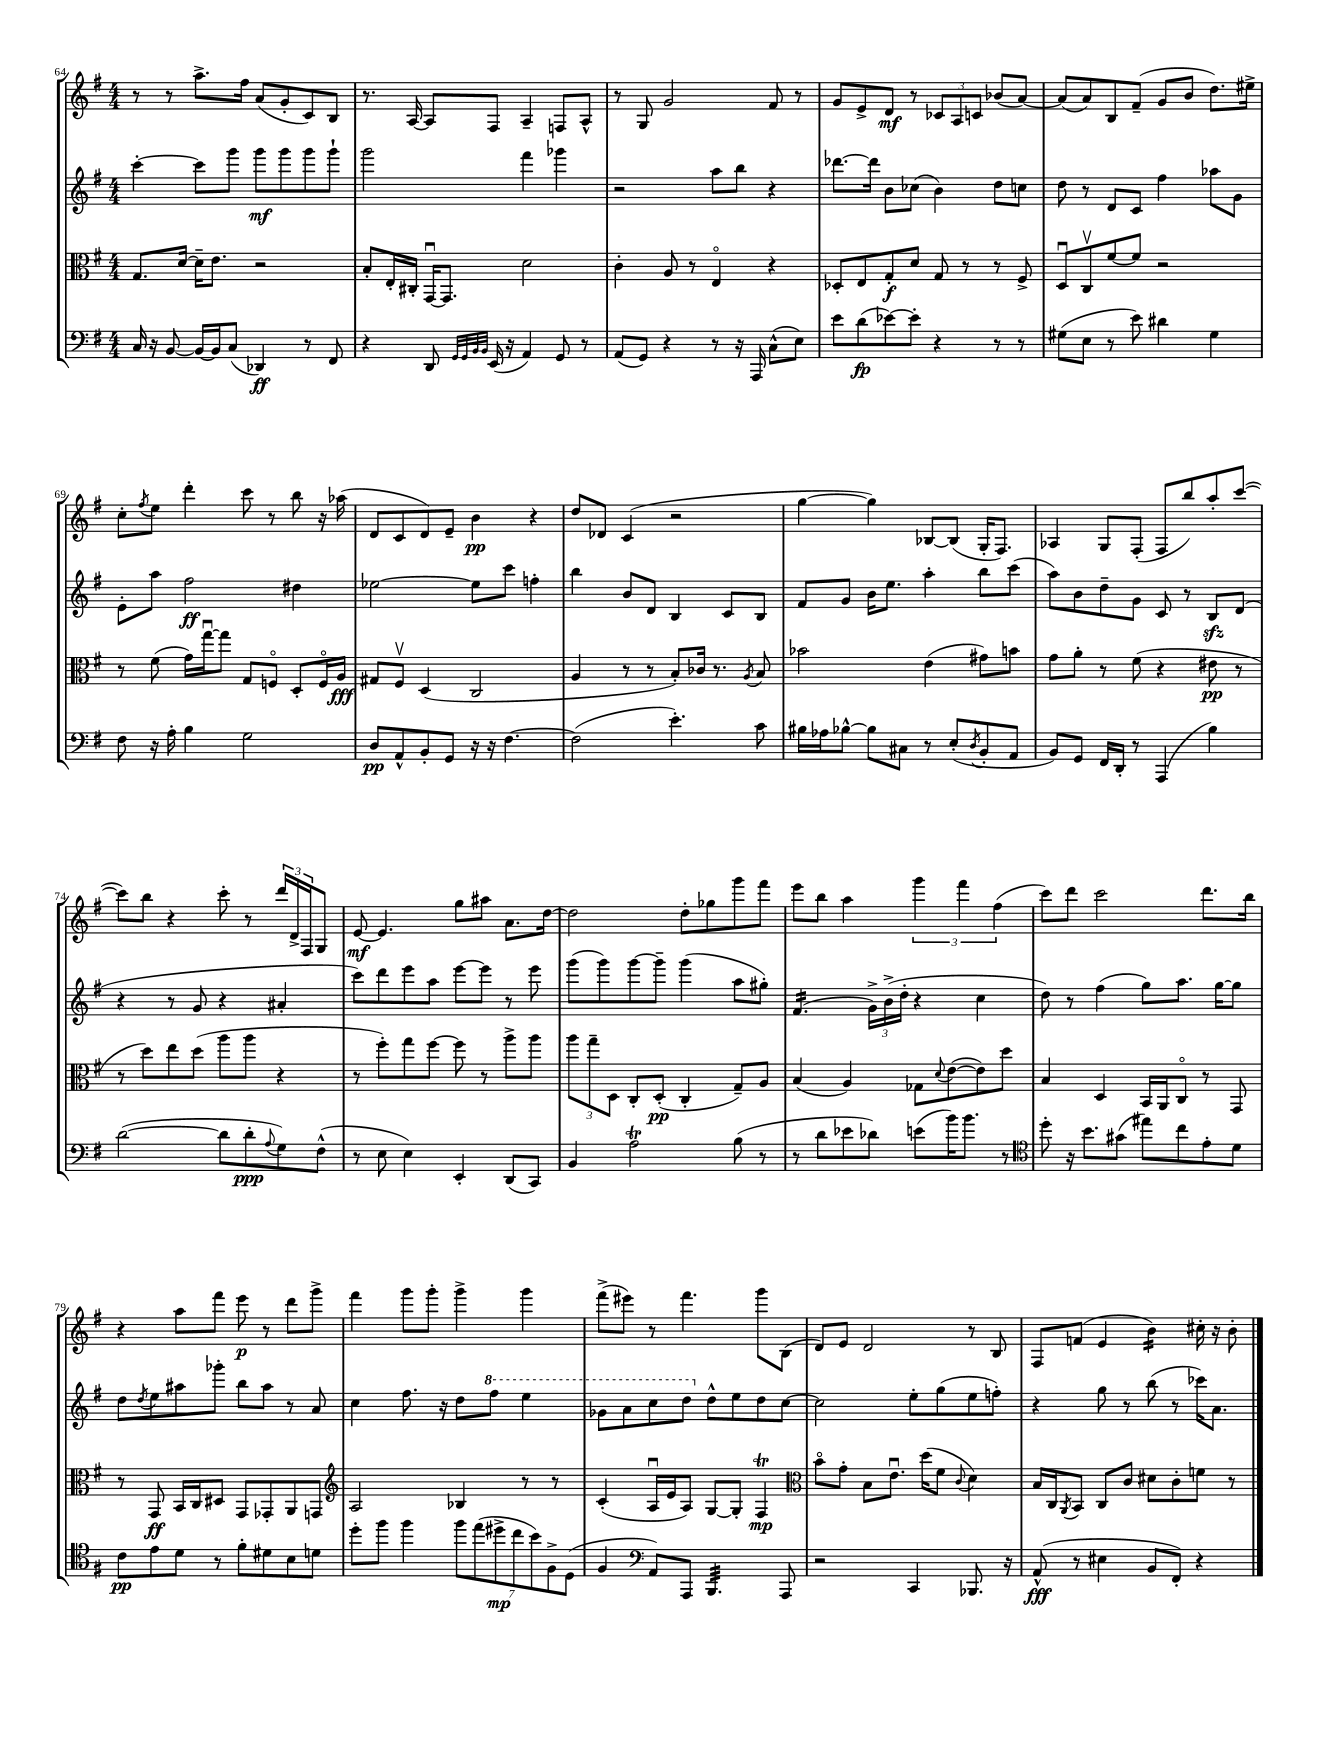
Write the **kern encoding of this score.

**kern	**kern	**kern	**kern
*staff4	*staff3	*staff2	*staff1
*clefF4	*clefC3	*clefG2	*clefG2
*k[f#]	*k[f#]	*k[f#]	*k[f#]
*M4/4	*M4/4	*M4/4	*M4/4
16C/	8.G/L	[4ccc'\	8r
16r	.	.	.
[8BB/	.	.	8r
.	[16d/Jk	.	.
16BB/_LL	16d~\]LK	8ccc\]L	8.aa^\L
16BB/]J	8.e\J	.	.
(8C/J	.	8ggg\J	.
.	.	.	16ff#\Jk
4DD-/)	2r	8ggg\L	(8a/L
.	.	8ggg\	8g'/
8r	.	8ggg\	8c/)
8FF#/	.	8ggg`\J	8B/J
=	=	=	=
4r	8B'/L	2ggg\	8.r
.	16E'/L	.	.
.	16C#'/JJ	.	[16A/
8DD/	[16GGu/LK	.	8A/]L
.	8.GG/]J	.	.
32qqGG/LLL	.	.	.
32qqGG/	.	.	.
32qqBB/	.	.	.
32qqBB/JJJ	.	.	.
(16EE/	.	.	8F#/J
16r	.	.	.
4AA/)	2d\	4fff#\	4A~/
8GG/	.	4ggg-\	8F/L
8r	.	.	8A^^/J
=	=	=	=
(8AA/L	4c'\	2r	8r
8GG/J)	.	.	8G/
4r	8A/	.	2g/
.	8r	.	.
8r	4Eo/	8aa\L	.
16r	.	8bb\J	.
16AAA/	.	.	.
(8C^^\L	4r	4r	8f#/
8E\J)	.	.	8r
=	=	=	=
8e\L	8D-'/L	[8.ddd-\L	8g/L
(8d\	8E/	.	8e^/
.	.	16ddd-\]Jk	.
[8e-\)	8G'/	8b\L	8d/J
8e-'\]J	8d/J	(8cc-\J	8r
4r	8G/	4b\)	12c-/L
.	.	.	12A/
.	8r	.	.
.	.	.	12c/J
8r	8r	8dd\L	(8b-/L
8r	8F#^/	8cc\J	[8a/J)
=	=	=	=
(8G#\L	8Du/L	8dd\	(8a/]L
8E\J	8Cv/	8r	8a/)
8r	[8f#/	8d/L	8B/
8e\)	8f#/]J	8c/J	(8f#~/J
4d#\	2r	4ff#\	8g/L
.	.	.	8b/J
4G#\	.	8aa-\L	8.dd\L)
.	.	8g\J	.
.	.	.	16ee#^\Jk
=	=	=	=
8F#\	8r	8e'\L	8cc'\L
.	.	.	8qff#/
16r	(8f#\	8aa\J	8ee\J
16A'\	.	.	.
4B\	16g\LL)	2ff#\	4ddd'\
.	[16ggu\J	.	.
.	8gg\]J	.	.
2G\	8G/L	.	8ccc\
.	8Fo/J	.	8r
.	8D'/L	4dd#\	8bb\
.	16Fo/L	.	16r
.	16A/JJ	.	(16aa-\
=	=	=	=
8D/L	8G#/L	[2ee-\	8d/L
8AA^^/	8F#v/J	.	8c/
8BB'/	(4D/	.	8d/)
8GG/J	.	.	8e~/J
16r	2C/	8ee-\]L	4b\
16r	.	.	.
[4.F#\	.	8ccc\J	.
.	.	4ff'\	4r
=	=	=	=
(2F#\]	4A/	4bb\	8dd/L
.	.	.	8d-/J
.	8r	8b/L	(4c/
.	8r	8d/J	.
4.e'\)	8B'/L)	4B/	2r
.	16c-/Jk	.	.
.	8.r	.	.
.	.	8c/L	.
.	8qA/	.	.
8c\	8B/	8B/J	.
=	=	=	=
16B#\LL	2b-\	8f#/L	[4gg\
16A-\J	.	.	.
[8B-^^\J	.	8g/J	.
8B-\]L	.	16b\LK	4gg\])
.	.	8.ee\J	.
8C#\J	.	.	.
8r	(4e\	4aa'\	[8B-/L
(8E'/L	.	.	(8B-/]J
8qD/	.	.	.
8BB'/	8g#\L)	8bb\L	16G'/LK
.	.	.	8.F#/J)
8AA/J	8b\J	(8ccc\J	.
=	=	=	=
8BB/L)	8g\L	8aa\L)	4A-/
8GG/J	8a'\J	8b\	.
16FF#/LL	8r	8dd~\	8G/L
16DD'/JJ	.	.	.
8r	(8f#\	8g\J	(8F#'/J
(4AAA/	4r	8c/	8F#/L
.	.	8r	8bb/)
4B\)	8e#\	8B/L	8aa'/
.	8r	(8d/J	([8ccc/J
=	=	=	=
([2d\	8r	4r	8ccc\]L)
.	8dd\L)	.	8bb\J
.	8ee\	8r	4r
.	(8dd\J	8g/	.
8d\]L	8aa\L	4r	8ccc'\
8d'\	8aa\J	.	8r
8qqA/	.	.	.
8G\)	4r	4a#'/	24ddd/LL
.	.	.	24d^/
.	.	.	24F#/J
(8F#^^\J	.	.	8G/J
=	=	=	=
8r	8r	8ccc\L)	[8e/
8E\	8ff#'\L)	8ddd\	4.e/]
4E\)	8gg\	8eee\	.
.	[8ff#\J	8aa\J	.
4EE'/	8ff#\]	[8eee\L	8gg\L
.	8r	8eee\]J	8aa#\J
(8DD/L	8aa^\L	8r	8.a\L
8CC/J)	8aa\J	8eee\	.
.	.	.	[16dd\Jk
=	=	=	=
4BB/	12aa\L	(8ggg\L	2dd\]
.	12gg~\	.	.
.	.	8ggg\)	.
.	12D\J	.	.
2A\	8C'/L	[8ggg\	.
.	(8D'/J	8ggg~\]J	.
.	4C'/	(4ggg\	8dd'\L
.	.	.	8gg-\
(8B\	8G~/L)	8aa\L	8ggg\
8r	8A/J	8gg#'\J)	8fff#\J
=	=	=	=
8r	(4B/	(4.f#/	8eee\L
8d\L	.	.	8bb\J
8e-\	4A/)	.	4aa\
8d-\J)	.	24g^\LL)	.
.	.	(24b^\	.
.	.	24dd'\JJ	.
(8e\L	8G-\L	4r	6ggg\
.	8qqd/	.	.
16b\K)	([8e\	.	.
.	.	.	6fff#\
8.b\J	.	.	.
.	8e\])	4cc\	.
.	.	.	(6ff#\
8r	8dd\J	.	.
=	=	=	=
*clefC4	*	*	*
8dd'\	4B/	8dd\)	8ccc\L)
16r	.	8r	8ddd\J
8.b\L	.	.	.
.	4D/	(4ff#\	2ccc\
(8g#\J	.	.	.
8ee#\L)	16BB/LL	8gg\L)	.
.	16AA/J	.	.
8cc\	8Co/J	8.aa\J	.
8e'\	8r	.	8.ddd\L
.	.	[16gg\LK	.
8d\J	8GG/	8gg\]J	.
.	.	.	16bb\Jk
=	=	=	=
8c\L	8r	8dd\L	4r
.	.	8qdd/	.
8e\	8GG/	8ee\	.
8d\J	16BB/LL	8aa#\	8aa\L
.	16C/J	.	.
8r	8D#/J	8ggg-'\J	8fff#\J
8f#'\L	8GG/L	8bb\L	8eee\
8d#\	8GG-'/	8aa#\J	8r
8B\	8AA/	8r	8ddd\L
8d\J	8GG/J	8a/	8ggg^\J
=	=	=	=
*	*clefG2	*	*
8dd'\L	2A/	4cc\	4fff#\
8ff#\J	.	.	.
4ff#\	.	8.ff#\	8ggg\L
.	.	.	8ggg'\J
.	.	16r	.
14ff#\L	4B-/	8dd\L	4ggg^\
(14ee\	.	.	.
.	.	8fff#\J	.
14dd#^\	.	.	.
14cc\	.	.	.
.	8r	4eee\	4ggg\
14b\)	.	.	.
14F#^\	.	.	.
.	8r	.	.
(14D\J	.	.	.
=	=	=	=
4F#/	(4c'/	8gg-\L	(8fff#^\L
.	.	8aa\	8eee#\J)
*clefF4	*	*	*
8AA/L)	16Au/LL	8ccc\	8r
.	16e/J	.	.
8AAA/J	8A/J)	8ddd\J	4.fff#\
4.BBB/	[8G/L	8dd^^\L	.
.	8G'/]J	8ee\	.
.	4F#/	8dd\	8ggg\L
8AAA/	.	[8cc\J	(8B\J
=	=	=	=
*	*clefC3	*	*
2r	8bo\L	2cc\]	8d/L)
.	8g'\J	.	8e/J
.	8B\L	.	2d/
.	8.eu\J	.	.
4CC/	.	8ee'\L	.
.	(16dd\LK	.	.
.	8f#\J	(8gg\	.
.	8qqc/	.	.
8.BBB-/	4d\)	8ee\	8r
.	.	8ff'\J)	8B/
16r	.	.	.
=	=	=	=
(8AA^^/	16B/LL	4r	8F#/L
.	16C/J	.	.
.	8qAA/	.	.
8r	8BB/J	.	(8f/J
4E#\	8C/L	8gg\	4e/
.	8c/J	8r	.
8BB/L	8d#\L	(8bb\	4b\)
8FF#'/J)	8c'\	8r	.
4r	8f\J	16ccc-\LK)	16cc#'\
.	.	8.a\J	16r
.	8r	.	8b'\
==	==	==	==
*-	*-	*-	*-
